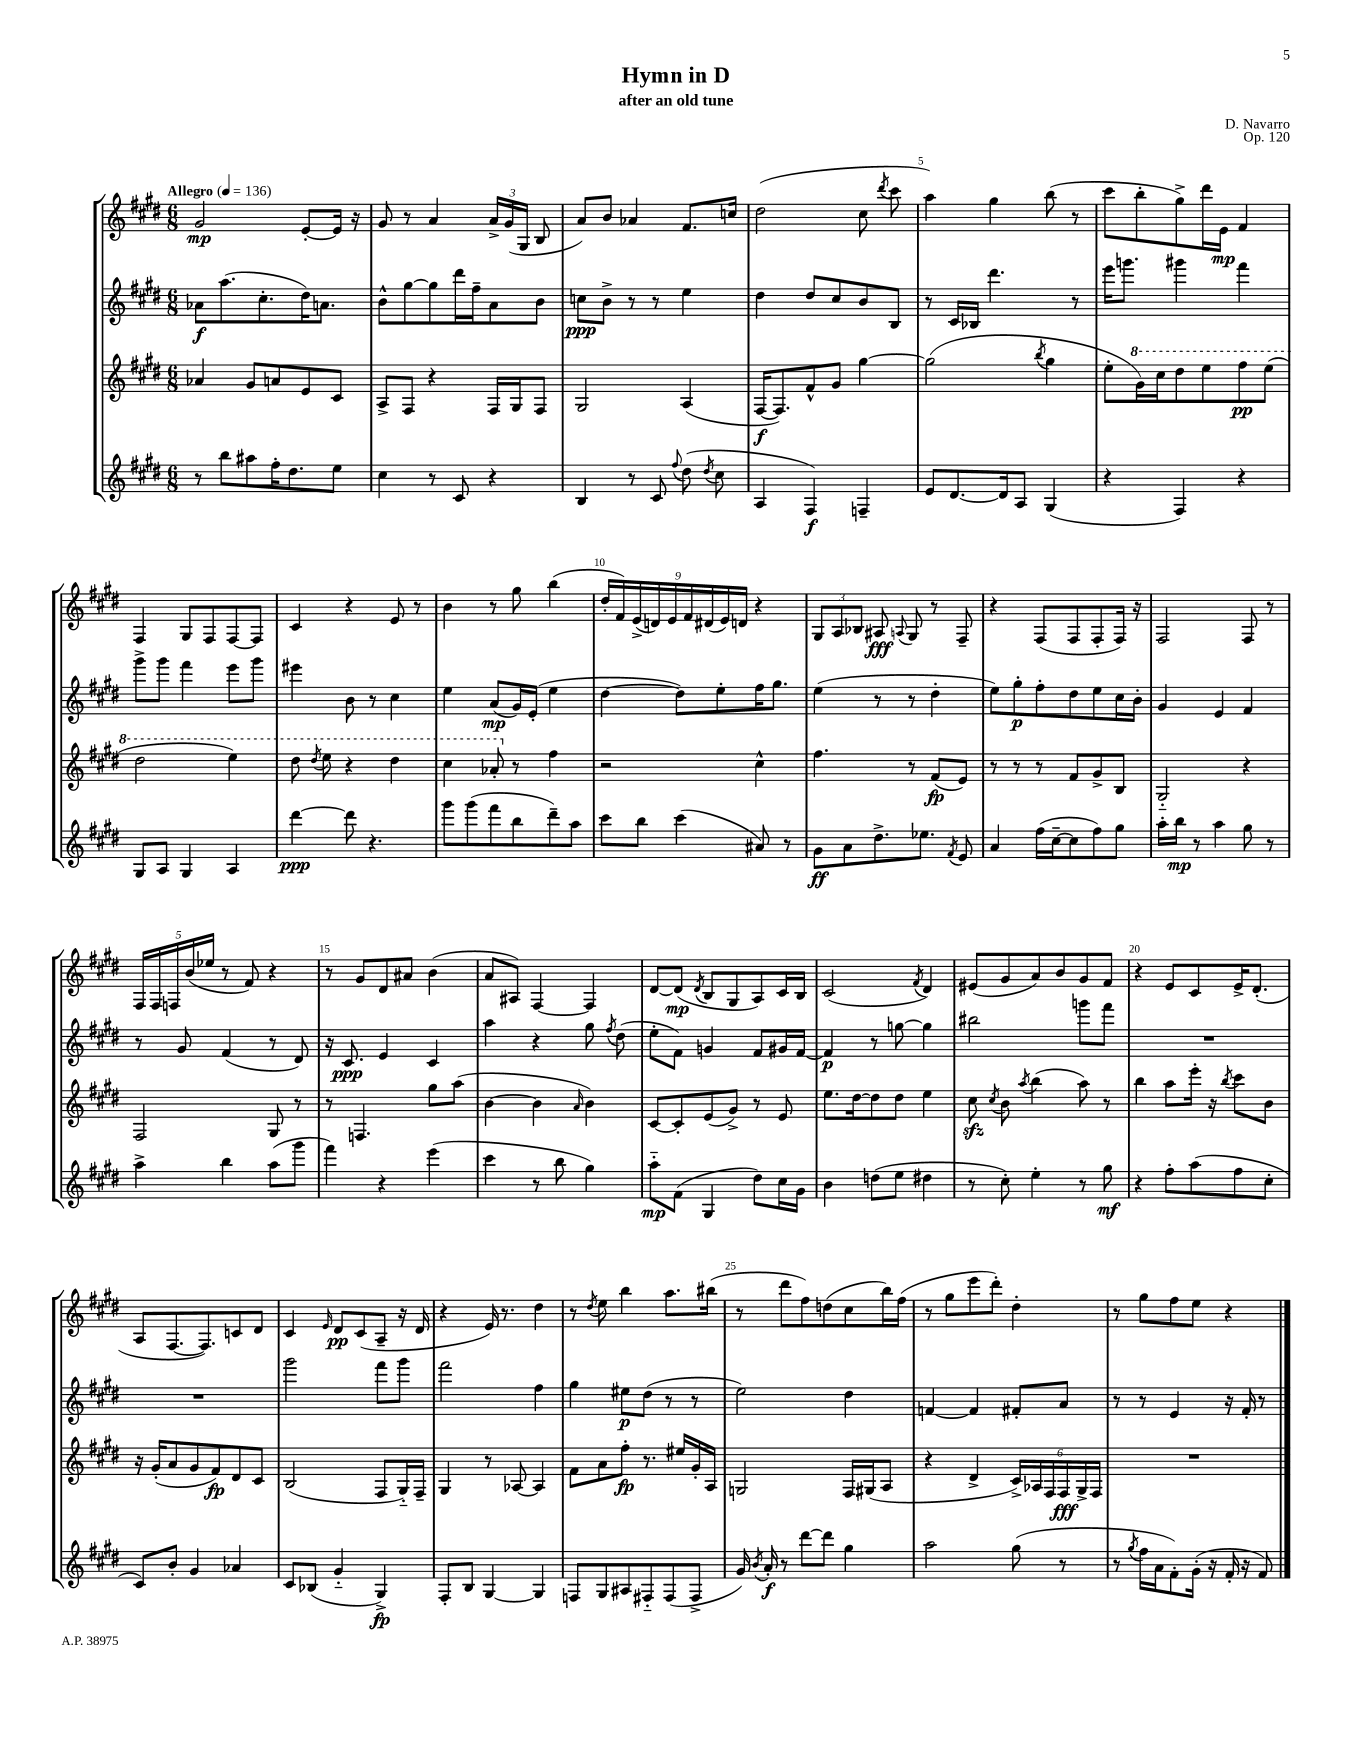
\header { title = "Hymn in D" composer = "D. Navarro" subtitle = "after an old tune" opus = "Op. 120" }
<<
\new StaffGroup <<
\new Staff = "s0" {
    \clef treble \key e \major \numericTimeSignature \time 6/8 \tempo "Allegro" 4 = 136
    \autoBeamOff gis'2\mp e'8[~-. e'16] r16 |
    gis'8 r8 a'4 \tuplet 3/2 { a'16[-> gis'16( gis16] } b8 |
    a'8[) b'8] aes'4 fis'8.[ c''16] |
    dis''2( cis''8 \acciaccatura { dis'''8 } cis'''8 |
    a''4) gis''4 b''8( r8 |
    cis'''8[ b''8-. gis''8->) dis'''16 e'16]\mp fis'4 |
    fis4 gis8[ fis8 fis8~ fis8] |
    cis'4 r4 e'8 r8 |
    b'4 r8 gis''8 b''4( |
    \tuplet 9/8 { dis''16[-. fis'16) e'16->( d'16) e'16 fis'16 dis'16( e'16) d'16] } r4 |
    \tuplet 3/2 { gis8[ a8 bes8] } ais8\fff \appoggiatura { a8 } gis8 r8 fis8-- |
    r4 fis8[( fis8 fis8-. fis16]) r16 |
    fis2 fis8 r8 |
    \tuplet 5/4 { fis16[ fis16 f16 b'16( ees''16] } r8 fis'8) r4 |
    r8 gis'8[ dis'8 ais'8] b'4( |
    a'8[ ais8]) fis4~ fis4 |
    dis'8[~ dis'8]\mp( \acciaccatura { dis'8 } b8[ gis8 a8) cis'16 b16] |
    cis'2( \acciaccatura { fis'8 } dis'4) |
    eis'8[( gis'8 a'8) b'8 gis'8 fis'8] |
    r4 e'8[ cis'8 e'16-> dis'8.]-.( |
    a8[ fis8.~ fis8.) c'8 dis'8] |
    cis'4 \grace { e'16 } dis'8[\pp cis'8( a8]-- r16 dis'16 |
    r4 e'16) r8. dis''4 |
    r8 \acciaccatura { dis''8 } e''8 b''4 a''8.[ bis''16]( |
    r8 dis'''8[ fis''8) d''8( cis''8 b''16) fis''16]( |
    r8 gis''8[ e'''8 dis'''8]-.) dis''4-. |
    r8 gis''8[ fis''8 e''8] r4 \bar "|." |
}
\new Staff = "s1" {
    \clef treble \key e \major \numericTimeSignature \time 6/8
    \autoBeamOff aes'8[\f a''8.( cis''8.-. dis''16) a'8.] |
    b'8[-^ gis''8~ gis''8 dis'''16 fis''16-- a'8 b'8] |
    c''8[\ppp b'8]-> r8 r8 e''4 |
    dis''4 dis''8[ cis''8 b'8 b8] |
    r8 cis'16[ bes16] dis'''4. r8 |
    e'''16[ g'''8.] gis'''4 fis'''4 |
    gis'''8[-> gis'''8] fis'''4 e'''8[ gis'''8] |
    eis'''4 b'8 r8 cis''4 |
    e''4 a'8[\mp( gis'16) e'16]-.( e''4 |
    dis''4~ dis''8[) e''8-. fis''16 gis''8.] |
    e''4( r8 r8 dis''4-. |
    e''8[) gis''8-.\p fis''8-. dis''8 e''8 cis''16 b'16]-. |
    gis'4 e'4 fis'4 |
    r8 gis'8 fis'4( r8 dis'8) |
    r16 cis'8.\ppp e'4 cis'4 |
    a''4 r4 gis''8 \acciaccatura { fis''8 } dis''8( |
    e''8[-. fis'8]) g'4 fis'8[ gis'16 fis'16]~ |
    fis'4\p r8 g''8~ g''4 |
    bis''2 g'''8[ fis'''8] |
    R2. |
    R2. |
    gis'''2 fis'''8[ gis'''8] |
    fis'''2 fis''4 |
    gis''4 eis''8[\p dis''8]( r8 r8 |
    e''2) dis''4 |
    f'4~ f'4 fis'8[-. a'8] |
    r8 r8 e'4 r16 fis'16-. r8 \bar "|." |
}
\new Staff = "s2" {
    \clef treble \key e \major \numericTimeSignature \time 6/8
    \autoBeamOff aes'4 gis'8[ a'8 e'8 cis'8] |
    a8[-> fis8] r4 fis16[ gis16 fis8] |
    gis2 a4( |
    fis16[~\f fis8.) fis'8-^ gis'8] gis''4~ |
    gis''2( \acciaccatura { b''8 } gis''4 |
    e''8[-. \ottava #1 gis''16) cis'''16 dis'''8 e'''8 fis'''8\pp e'''8]( |
    dis'''2 e'''4) |
    dis'''8 \acciaccatura { dis'''8 } e'''8 r4 dis'''4 |
    cis'''4 aes''8-. \ottava #0 r8 fis''4 |
    r2 cis''4-^ |
    fis''4. r8 fis'8[\fp( e'8]) |
    r8 r8 r8 fis'8[ gis'8-> b8] |
    gis2-_ r4 |
    fis2 gis8 r8 |
    r8 f4. gis''8[ a''8]( |
    b'4~ b'4 \grace { a'16 } b'4) |
    cis'8[~ cis'8-. e'8( gis'8]->) r8 e'8 |
    e''8.[ dis''16~ dis''8 dis''8] e''4 |
    cis''8\sfz \acciaccatura { cis''8 } b'8 \acciaccatura { a''8 } b''4( a''8) r8 |
    b''4 a''8[ e'''16]-. r16 \acciaccatura { b''8 } cis'''8[ b'8] |
    r16 gis'16[-.( a'8 gis'8 fis'8\fp) dis'8 cis'8] |
    b2( fis8[ gis16-_) fis16]-- |
    gis4 r8 aes8~ aes4 |
    fis'8[ a'8 fis''8]-.\fp r8. eis''16[ gis'16-. a16] |
    g2 fis16[ gis16( a8] |
    r4 dis'4-> \tuplet 6/4 { cis'16[->) aes16 fis16 fis16\fff gis16-> fis16] } |
    R2. \bar "|." |
}
\new Staff = "s3" {
    \clef treble \key e \major \numericTimeSignature \time 6/8
    \autoBeamOff r8 b''8[ ais''8 fis''16-. dis''8. e''8] |
    cis''4 r8 cis'8 r4 |
    b4 r8 cis'8 \appoggiatura { fis''8 } dis''8( \acciaccatura { dis''8 } cis''8 |
    a4 fis4\f) f4-- |
    e'8[ dis'8.~ dis'16 a8] gis4( |
    r4 fis4) r4 |
    gis8[ a8] gis4 a4 |
    dis'''4~\ppp dis'''8 r4. |
    gis'''8[ gis'''8( fis'''8 b''8 dis'''8--) a''8] |
    cis'''8[ b''8] cis'''4( ais'8) r8 |
    gis'8[\ff a'8 dis''8.-> ees''8.] \acciaccatura { fis'8 } e'8 |
    a'4 fis''16[( cis''16~-- cis''8 fis''8) gis''8] |
    a''16[-. b''16]\mp r8 a''4 gis''8 r8 |
    a''4-> b''4 a''8[( gis'''8] |
    fis'''4) r4 e'''4( |
    cis'''4 r8 b''8 gis''4) |
    a''8[-_\mp fis'8]( gis4 dis''8[) cis''16 gis'16] |
    b'4 d''8[( e''8] dis''4 |
    r8 cis''8-.) e''4-. r8 gis''8\mf |
    r4 fis''8[-. a''8( fis''8 cis''8]-. |
    cis'8[) b'8]-. gis'4 aes'4 |
    cis'8[ bes8]( gis'4-_ gis4->\fp) |
    fis8[-. b8] gis4~ gis4 |
    f8[ gis8 ais8 fis8-_ fis8( fis8]-> |
    gis'16) \acciaccatura { b'8 } a'16-.\f r8 dis'''8[~ dis'''8] gis''4 |
    a''2 gis''8( r8 |
    r8 \acciaccatura { gis''8 } fis''16[ a'16 fis'8-.) gis'16]-.( r16 fis'16-. r16 fis'8) \bar "|." |
}
>>
>>
\layout { \context { \Score \override BarNumber.break-visibility = ##(#f #t #t) barNumberVisibility = #(every-nth-bar-number-visible 5) } }
